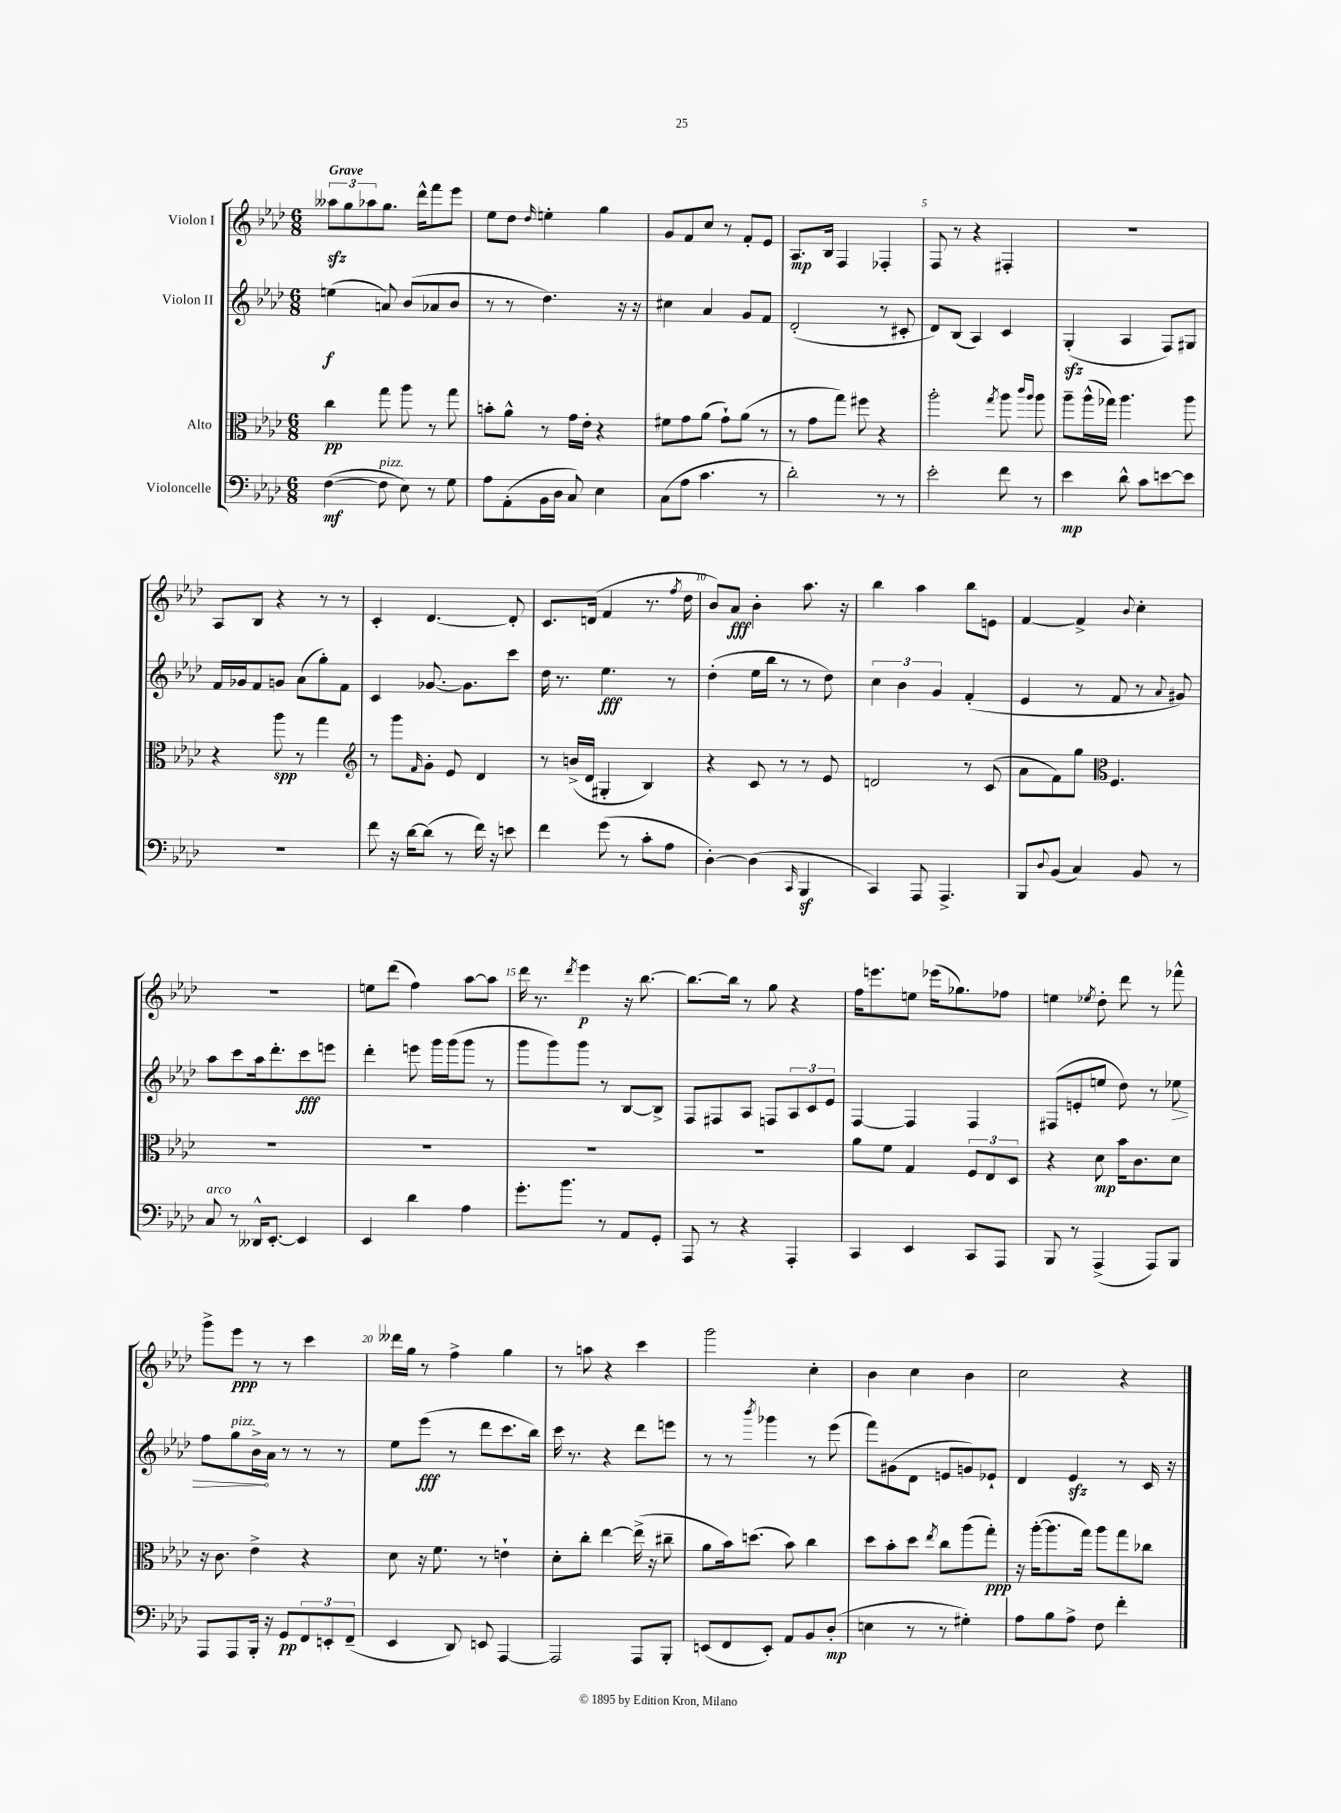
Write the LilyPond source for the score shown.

<<
\new StaffGroup <<
\new Staff = "s0" \with { instrumentName = "Violon I" } {
    \clef treble \key aes \major \numericTimeSignature \time 6/8 \tempo "Grave"
    \tuplet 3/2 { aeses''8\sfz g''8 aes''8 } g''8. des'''16-^ f'''8 ees'''8 |
    ees''8 des''8 \grace { des''16 } e''4-. g''4 |
    g'8 f'8 c''8 r8 f'8-. ees'8 |
    aes8.\mp bes16 f4 fes4-. |
    f8 r8 r4 fis4-. |
    R2. |
    aes8 bes8 r4 r8 r8 |
    c'4-. des'4.~ des'8-. |
    c'8. d'16( f'4 r8. \acciaccatura { f''8 } des''16 |
    bes'8) aes'8\fff bes'4-. aes''8. r16 |
    bes''4 aes''4 bes''8 e'8 |
    f'4~ f'4-> \appoggiatura { bes'8 } c''4-. |
    R2. |
    e''8 des'''8( f''4) aes''8~ aes''8 |
    des'''16 r8. \acciaccatura { des'''8 } ees'''4\p r16 bes''8.~ |
    bes''8.~ bes''16 r8 g''8 r4 |
    f''16 e'''8. e''8 ees'''16( ges''8.) fes''8 |
    e''4 \acciaccatura { ees''8 } des''8-. des'''8 r8 fes'''8-^ |
    g'''8-> ees'''8\ppp r8 r8 c'''4 |
    deses'''16 g''16 r8 f''4-> g''4 |
    r8 a''8 r4 c'''4 |
    g'''2 c''4-. |
    bes'4 c''4 bes'4 |
    c''2 r4 \bar "|." |
}
\new Staff = "s1" \with { instrumentName = "Violon II" } {
    \clef treble \key aes \major \numericTimeSignature \time 6/8
    e''4\f( a'8) bes'8( aes'8 bes'8 |
    r8 r8 des''4.) r16 r16 |
    cis''4 aes'4 g'8 f'8 |
    des'2-.( r8 cis'8-. |
    des'8) bes8( aes4) c'4 |
    g4-.\sfz( aes4 f8) gis8 |
    f'16 ges'16 f'8 g'8 aes'8( g''8-.) f'8 |
    c'4 ges'8.~ ges'8. c'''8 |
    des''16 r8. ees''4.\fff r8 |
    des''4-.( ees''16 bes''16 r8 r8 des''8) |
    \tuplet 3/2 { c''4 bes'4 g'4 } f'4-.( |
    ees'4 r8 f'8 r8 \appoggiatura { aes'8 } gis'8) |
    aes''8 c'''8 aes''16 des'''8.-. c'''8\fff e'''8 |
    des'''4-. e'''8 g'''16 g'''16( g'''8 r8 |
    g'''8 g'''8) g'''8 r8 bes8~ bes8-> |
    f8 fis8 aes8 f8 \tuplet 3/2 { aes8 c'8 ees'8 } |
    f4~ f4 f4 |
    fis8( e'8-. e''8 des''8) r8 \once \override Hairpin.circled-tip = ##t ees''8\> |
    f''8 g''8^\markup { \italic "pizz." } bes'16->\! aes'16 r8 r8 r8 |
    ees''8 ees'''8\fff( r8 des'''8 c'''8. bes''16) |
    c'''16 r8. r4 des'''8 e'''8 |
    r8 r8 \acciaccatura { bes'''8 } ges'''4 r8 ees'''8( |
    f'''8) gis'8( des'8 e'8 g'8) ees'8-! |
    des'4 ees'4\sfz r8 c'16 r16 \bar "|." |
}
\new Staff = "s2" \with { instrumentName = "Alto" } {
    \clef alto \key aes \major \numericTimeSignature \time 6/8
    c''4\pp g''8 aes''8 r8 g''8 |
    b'8-. aes'8-^ r8 g'16 ees'16-. r4 |
    fis'8 g'8 aes'8( g'8-!) aes'8( r8 |
    r8 g'8 g''8) fis''8 r4 |
    aes''2-. \acciaccatura { g''8 } aes''8 \grace { c'''16 aes''16 } aes''8 |
    aes''8-- aes''16-^( ges''16) aes''4. aes''8 |
    r4 aes''8\spp r8 g''4 |
    \clef treble r8 g'''8 \grace { f'16 } g'8-. ees'8 des'4 |
    r8 b'16->( des'16 gis4-. bes4) |
    r4 c'8 r8 r8 ees'8 |
    d'2 r8 c'8( |
    aes'8 f'8) g''8 \clef alto f4. |
    R2. |
    R2. |
    R2. |
    R2. |
    aes'8 f'8 g4 \tuplet 3/2 { f8 ees8 des8 } |
    r4 des'8\mp bes'16 c'8. des'8 |
    r16 c'8. ees'4-> r4 |
    des'8 r16 f'8. r8 e'4-! |
    des'8-. c''8-. ees''4~ ees''16->( r16 cis''8-- |
    aes'8 bes'16) d''8.( bes'8) c''4 |
    des''8 bes'8-. des''8 \acciaccatura { ees''8 } c''8 aes''8( g''8-.\ppp) |
    r16 aes''16~-.( aes''8. g''16) aes''8 g''8 ces''8 \bar "|." |
}
\new Staff = "s3" \with { instrumentName = "Violoncelle" } {
    \clef bass \key aes \major \numericTimeSignature \time 6/8
    f4~\mf( f8^\markup { \italic "pizz." } ees8) r8 g8 |
    aes8 aes,8-.( bes,16 des16 c8) ees4 |
    c8( aes8 c'4. r8 |
    des'2-.) r8 r8 |
    ees'2-. f'8 r8 |
    ees'4\mp des'8-^ c'8 e'8~ e'8 |
    R2. |
    f'8 r16 des'16~ des'8( r8 f'16) r16 e'8 |
    f'4 g'8( r8 c'8-. aes8 |
    des4~-.) des4( \grace { c,16 } bes,,4\sf |
    c,4) aes,,8 aes,,4.-> |
    bes,,8 \appoggiatura { des8 } bes,8( c4) bes,8 r8 |
    c8^\markup { \italic "arco" } r8 deses,16-^ ees,8.~-. ees,4 |
    ees,4 des'4 aes4 |
    g'8.-. bes'8. r8 aes,8 g,8-. |
    aes,,8 r8 r4 aes,,4-. |
    c,4 ees,4 c,8 aes,,8 |
    bes,,8 r8 aes,,4->( aes,,8) bes,,8 |
    aes,,8 aes,,8 bes,,16-. r16 g,8\pp \tuplet 3/2 { f,8 e,8-. f,8--( } |
    ees,4 des,8) e,8 aes,,4~ |
    aes,,2 aes,,8 bes,,8-. |
    e,8( f,8 e,8-.) aes,8 bes,8 des8-.\mp( |
    e4 r8 r8 gis4-.) |
    aes8 bes8 aes8-> f8 f'4-. \bar "|." |
}
>>
>>
\layout { \context { \Score \override BarNumber.break-visibility = ##(#f #t #t) barNumberVisibility = #(every-nth-bar-number-visible 5) } }
